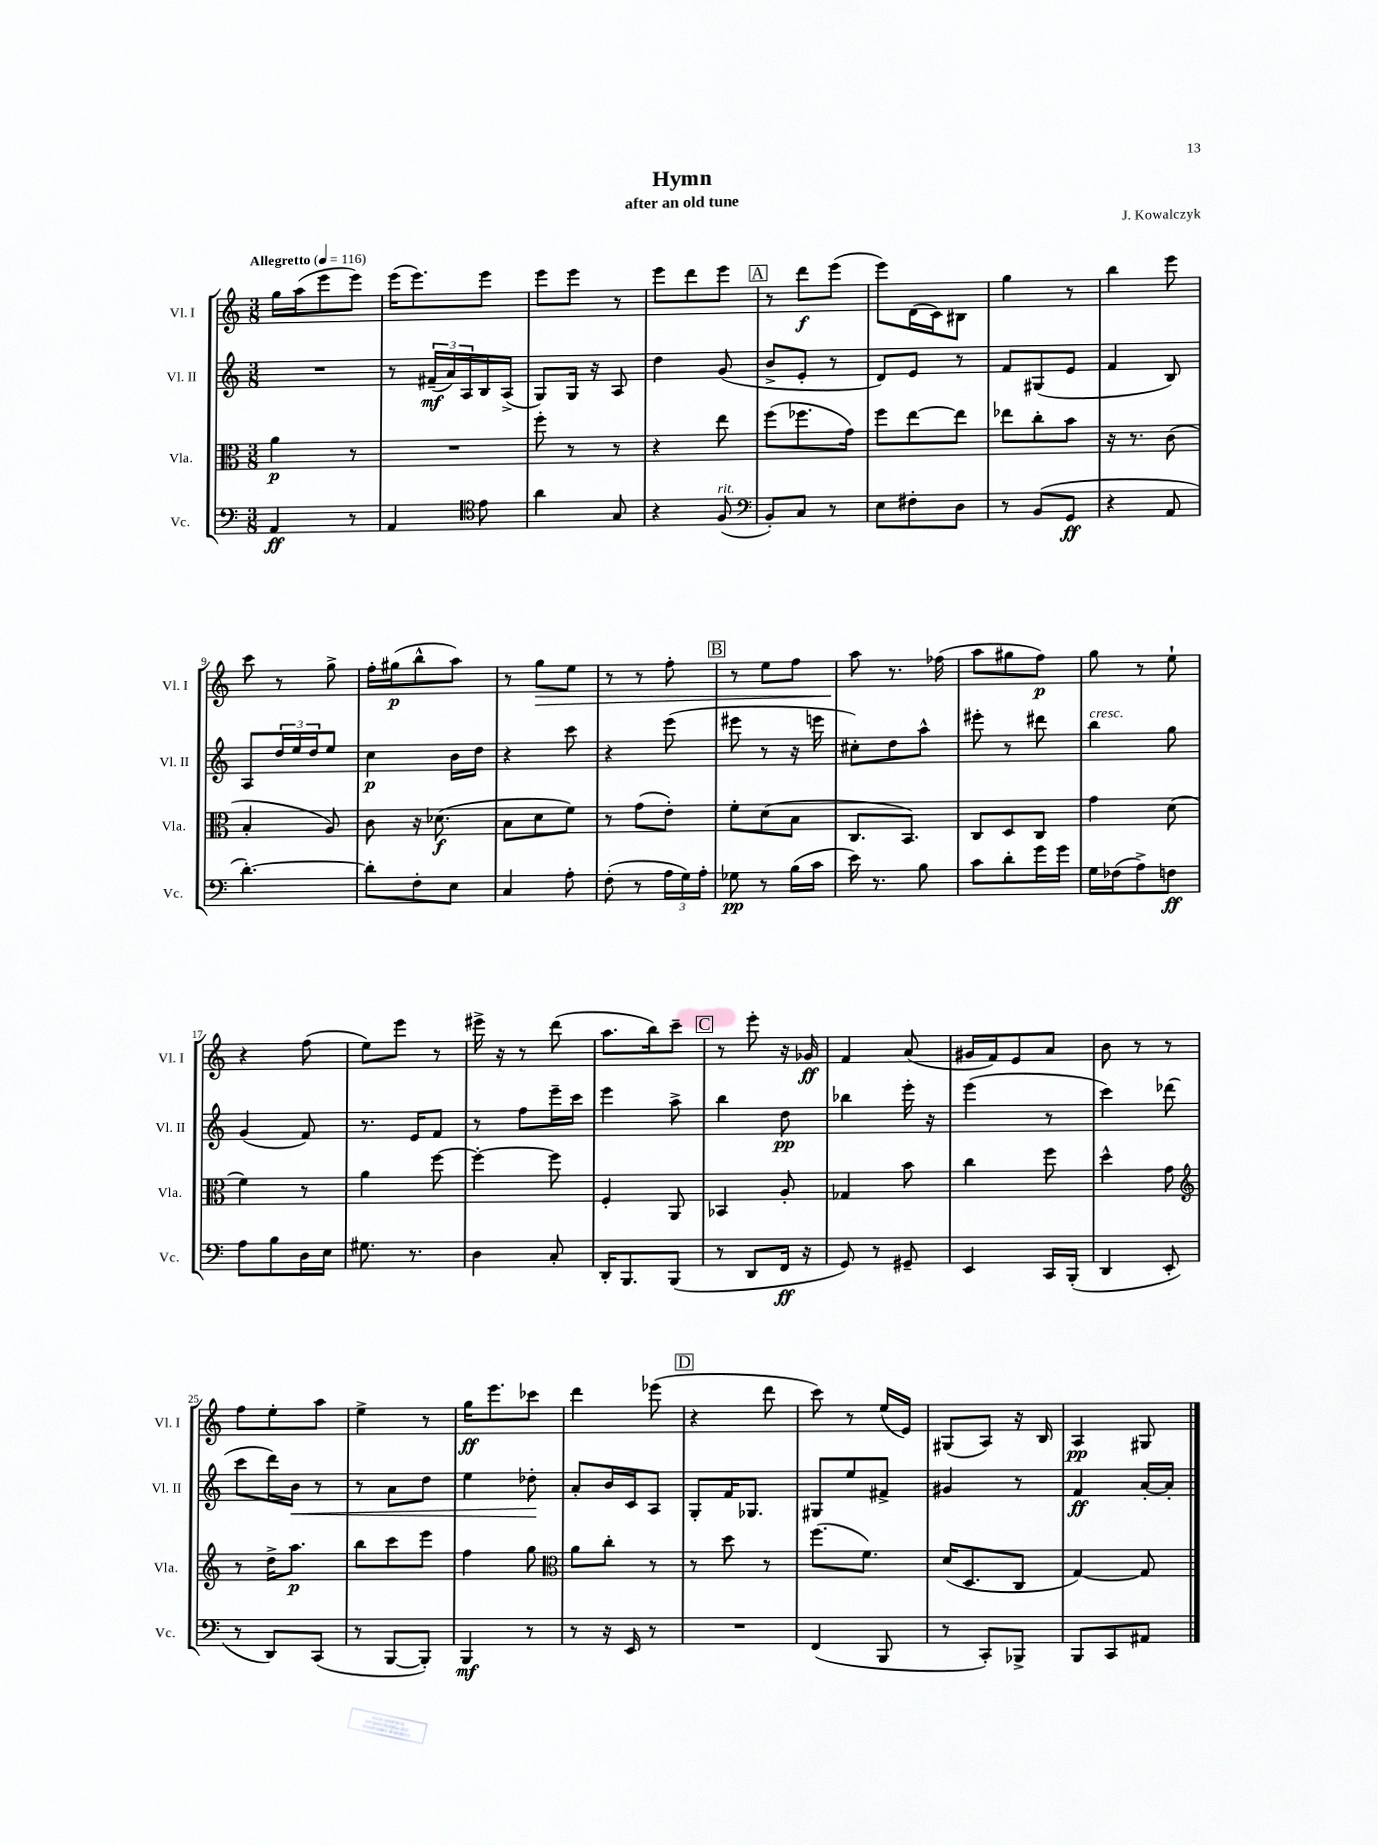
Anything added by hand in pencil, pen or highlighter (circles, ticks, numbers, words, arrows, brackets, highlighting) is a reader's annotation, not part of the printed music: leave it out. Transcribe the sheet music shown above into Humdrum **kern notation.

**kern	**dynam	**kern	**dynam	**kern	**dynam	**kern	**dynam
*part4	*part4	*part3	*part3	*part2	*part2	*part1	*part1
*staff4	*staff4	*staff3	*staff3	*staff2	*staff2	*staff1	*staff1
*I"Vc.	*	*I"Vla.	*	*I"Vl. II	*	*I"Vl. I	*
*I'Vc.	*	*I'Vla.	*	*I'Vl. II	*	*I'Vl. I	*
*clefF4	*	*clefC3	*	*clefG2	*	*clefG2	*
*k[]	*	*k[]	*	*k[]	*	*k[]	*
*M3/8	*	*M3/8	*	*M3/8	*	*M3/8	*
*MM116	*	*MM116	*	*MM116	*	*MM116	*
=1	=1	=1	=1	=1	=1	=1	=1
!	!	!	!	!	!	!LO:TX:a:B:t=Allegretto	!
4AA/	ff	4a\	p	4.r	.	16gg\LL	.
.	.	.	.	.	.	(16aa\J	.
.	.	.	.	.	.	8eee\	.
8r	.	8r	.	.	.	8eee\J)	.
=2	=2	=2	=2	=2	=2	=2	=2
4AA/	.	4.r	.	8r	.	(16eee\KL	.
.	.	.	.	.	.	8.eee\)	.
.	.	.	.	(24f#X~/LL	mf	.	.
.	.	.	.	24a/)	.	.	.
.	.	.	.	24A/	.	.	.
*clefC4	*	*	*	*	*	*	*
8e\	.	.	.	16B/	.	8eee\J	.
.	.	.	.	(16A^/JJ	.	.	.
=3	=3	=3	=3	=3	=3	=3	=3
4a\	.	8ff'\	.	8G/L)	.	8eee\L	.
.	.	8r	.	16G/Jk	.	8eee\J	.
.	.	.	.	16r	.	.	.
8G/	.	8r	.	8A/	.	8r	.
=4	=4	=4	=4	=4	=4	=4	=4
4r	.	4r	.	4dd\	.	8eee\L	.
.	.	.	.	.	.	8ddd\	.
!LO:TX:a:i:t=rit.	!	!	!	!	!	!	!
(8F/	.	8ee\	.	(8g/	.	8eee\J	.
!!LO:REH:place=s1:t=A
=5	=5	=5	=5	=5	=5	=5	=5
*clefF4	*	*	*	*	*	*	*
8BB'/L)	.	(8ff\L	.	8b^/L	.	8r	.
8C/J	.	8.ff-X\	.	8e'/J	.	8ddd\L	f
8r	.	.	.	8r	.	(8eee\J	.
.	.	16g\Jk)	.	.	.	.	.
=6	=6	=6	=6	=6	=6	=6	=6
8E\L	.	8ff\L	.	8d/L)	.	8eee\L)	.
8F#X'\	.	[8ee\	.	8e/J	.	(16d\L	.
.	.	.	.	.	.	16c\J)	.
8D\J	.	8ee\J]	.	8r	.	8B#X\J	.
=7	=7	=7	=7	=7	=7	=7	=7
8r	.	8ee-X\L	.	8f/L	.	4gg\	.
(8BB/L	.	8cc'\	.	(8G#X/	.	.	.
8GG/J	ff	8b\J	.	8e/J	.	8r	.
=8	=8	=8	=8	=8	=8	=8	=8
4r	.	16r	.	4f/	.	4bb\	.
.	.	8.r	.	.	.	.	.
8AA/	.	(8c\	.	8B/)	.	8eee\	.
!!LO:LB:g=z
=9	=9	=9	=9	=9	=9	=9	=9
[4.d'\)	.	4B'/	.	8A/L	.	8ccc\	.
.	.	.	.	24dd/L	.	8r	.
.	.	.	.	24ee/	.	.	.
.	.	.	.	24dd/J	.	.	.
.	.	8A/)	.	8ee/J	.	8gg^\	.
=10	=10	=10	=10	=10	=10	=10	=10
8d'\L]	.	8c\	.	4cc\	p	16ff'\LL	.
.	.	.	.	.	.	(16gg#X\J	p
8F'\	.	16r	.	.	.	8bb^^\	.
.	.	(8.d-X\	f	.	.	.	.
8E\J	.	.	.	16b\LL	.	8aa\J)	.
.	.	.	.	16dd\JJ	.	.	.
=11	=11	=11	=11	=11	=11	=11	=11
4C/	.	8B\L	.	4r	.	8r	.
!	!	!	!	!	!	!	!LO:HP:b
.	.	8d\	.	.	.	8gg\L	>
8A'\	.	8f\J)	.	8ccc\	.	8ee\J	.
=12	=12	=12	=12	=12	=12	=12	=12
(8F'\	.	8r	.	4r	.	8r	.
8r	.	(8g\L	.	.	.	8r	.
24A\LL	.	8e'\J)	.	(8eee\	.	8ff'\	.
24G\)	.	.	.	.	.	.	.
24A'\JJ	.	.	.	.	.	.	.
!!LO:REH:place=s1:t=B
=13	=13	=13	=13	=13	=13	=13	=13
8G-X\	pp	8f'\L	.	8eee#X\	.	8r	.
8r	.	(8d\	.	8r	.	8ee\L	.
(16B\LL	.	8B\J	.	16r	.	8ff\J	.
16c\JJ	.	.	.	16eeen\	.	.	.
=14	=14	=14	=14	=14	=14	=14	=14
16e\)	.	8.C/L	.	8cc#X'\L)	.	8aa\	.
8.r	.	.	.	.	.	.	.
.	.	.	.	8dd\	.	8.r	]
.	.	8.BB/J)	.	.	.	.	.
8B\	.	.	.	8aa^^\J	.	.	.
.	.	.	.	.	.	(16ff-X\	.
=15	=15	=15	=15	=15	=15	=15	=15
8c\L	.	8C/L	.	8eee#X'\	.	8aa\L	.
8d'\	.	8D/	.	8r	.	8gg#X\	.
16g\L	.	8C/J	.	8ddd#X\	.	8ff\J)	p
16g\JJ	.	.	.	.	.	.	.
=16	=16	=16	=16	=16	=16	=16	=16
!	!	!	!	!LO:TX:a:i:t=cresc.	!	!	!
16G\LL	.	4g\	.	4bb\	.	8gg\	.
(16F-X\J	.	.	.	.	.	.	.
8A^\)	.	.	.	.	.	8r	.
8Fn\J	ff	(8d\	.	8gg\	.	8ee`\	.
!!LO:LB:g=z
=17	=17	=17	=17	=17	=17	=17	=17
8A\L	.	4f\)	.	(4g/	.	4r	.
8B\	.	.	.	.	.	.	.
16D\L	.	8r	.	8f/)	.	(8ff\	.
16E\JJ	.	.	.	.	.	.	.
=18	=18	=18	=18	=18	=18	=18	=18
8.G#X\	.	4a\	.	8.r	.	8ee\L)	.
.	.	.	.	.	.	8eee\J	.
8.r	.	.	.	16e/KL	.	.	.
.	.	[8ff\	.	8f/J	.	8r	.
=19	=19	=19	=19	=19	=19	=19	=19
4D\	.	4ff'\_	.	8r	.	16eee#X^\	.
.	.	.	.	.	.	16r	.
.	.	.	.	8ff\L	.	8r	.
8C'/	.	8ff\]	.	16eee~\L	.	(8ddd\	.
.	.	.	.	16ccc\JJ	.	.	.
=20	=20	=20	=20	=20	=20	=20	=20
16DD'/KL	.	4F'/	.	4eee\	.	8.aa\L	.
8.BBB/	.	.	.	.	.	.	.
.	.	.	.	.	.	16bb\k)	.
(8BBB/J	.	8AA/	.	8aa^\	.	8ccc~\J	.
!!LO:REH:place=s1:t=C
=21	=21	=21	=21	=21	=21	=21	=21
8r	.	4BB-X/	.	4bb\	.	8r	.
8DD/L	.	.	.	.	.	8eee'\	.
16FF/Jk	ff	8A'/	.	8dd\	pp	16r	.
16r	.	.	.	.	.	16g-X/	ff
=22	=22	=22	=22	=22	=22	=22	=22
8GG/)	.	4G-X/	.	4bb-X\	.	4f/	.
8r	.	.	.	.	.	.	.
8GG#X~/	.	8b\	.	16eee'\	.	(8a/	.
.	.	.	.	16r	.	.	.
=23	=23	=23	=23	=23	=23	=23	=23
4EE/	.	4cc\	.	(4eee\	.	16g#X/LL	.
.	.	.	.	.	.	16f/J)	.
.	.	.	.	.	.	8e/	.
16CC/LL	.	8ff\	.	8r	.	8a/J	.
(16BBB'/JJ	.	.	.	.	.	.	.
=24	=24	=24	=24	=24	=24	=24	=24
4DD/	.	4dd^^\	.	4ccc\)	.	8b\	.
.	.	.	.	.	.	8r	.
8EE'/	.	8g\	.	(8ddd-X\	.	8r	.
!!LO:LB:g=z
=25	=25	=25	=25	=25	=25	=25	=25
*	*	*clefG2	*	*	*	*	*
8r	.	8r	.	8ccc\L	.	8ff\L	.
8DD/L)	.	16dd^\KL	.	16ddd\L)	.	8ee'\	.
!	!	!	!	!	!LO:HP:b	!	!
.	.	8.aa\J	p	16b\JJ	<	.	.
(8CC/J	.	.	.	8r	.	8aa\J	.
=26	=26	=26	=26	=26	=26	=26	=26
8r	.	8bb\L	.	8r	.	4ee^\	.
[8BBB/L	.	8ccc\	.	8a\L	.	.	.
8BBB'/J])	.	8eee\J	.	8dd\J	.	8r	.
=27	=27	=27	=27	=27	=27	=27	=27
4BBB/	mf	4ff\	.	4ee\	.	16gg\KL	ff
.	.	.	.	.	.	8.eee\	.
8r	.	8gg\	.	8dd-X'\	.	8ccc-X\J	.
.	.	.	.	.	[	.	.
=28	=28	=28	=28	=28	=28	=28	=28
*	*	*clefC3	*	*	*	*	*
8r	.	8a\L	.	8a'/L	.	4ddd\	.
16r	.	8cc'\J	.	16b/L	.	.	.
16EE/	.	.	.	16c/J	.	.	.
8r	.	8r	.	8A/J	.	(8eee-X\	.
!!LO:REH:place=s1:t=D
=29	=29	=29	=29	=29	=29	=29	=29
4.r	.	8r	.	8G'/L	.	4r	.
.	.	8dd\	.	16f/K	.	.	.
.	.	.	.	8.G-X/J	.	.	.
.	.	8r	.	.	.	8ddd\	.
=30	=30	=30	=30	=30	=30	=30	=30
(4FF/	.	(8.ff\L	.	8G#X/L	.	8ccc\)	.
.	.	.	.	8ee/	.	8r	.
.	.	8.f\J)	.	.	.	.	.
8BBB/	.	.	.	8f#X^/J	.	(16ee/LL	.
.	.	.	.	.	.	16e/JJ)	.
=31	=31	=31	=31	=31	=31	=31	=31
8r	.	(16d/KL	.	4g#X/	.	(8G#X/L	.
.	.	8.D/	.	.	.	.	.
8CC'/L)	.	.	.	.	.	8A/J)	.
8BBB-X^/J	.	8C/J	.	8r	.	16r	.
.	.	.	.	.	.	16B/	.
=32	=32	=32	=32	=32	=32	=32	=32
8BBB/L	.	[4G/)	.	4f/	ff	4A/	pp
8CC/	.	.	.	.	.	.	.
8AA#X/J	.	8G/]	.	[16a'/LL	.	8G#X/	.
.	.	.	.	16a'/JJ]	.	.	.
==	==	==	==	==	==	==	==
*-	*-	*-	*-	*-	*-	*-	*-
